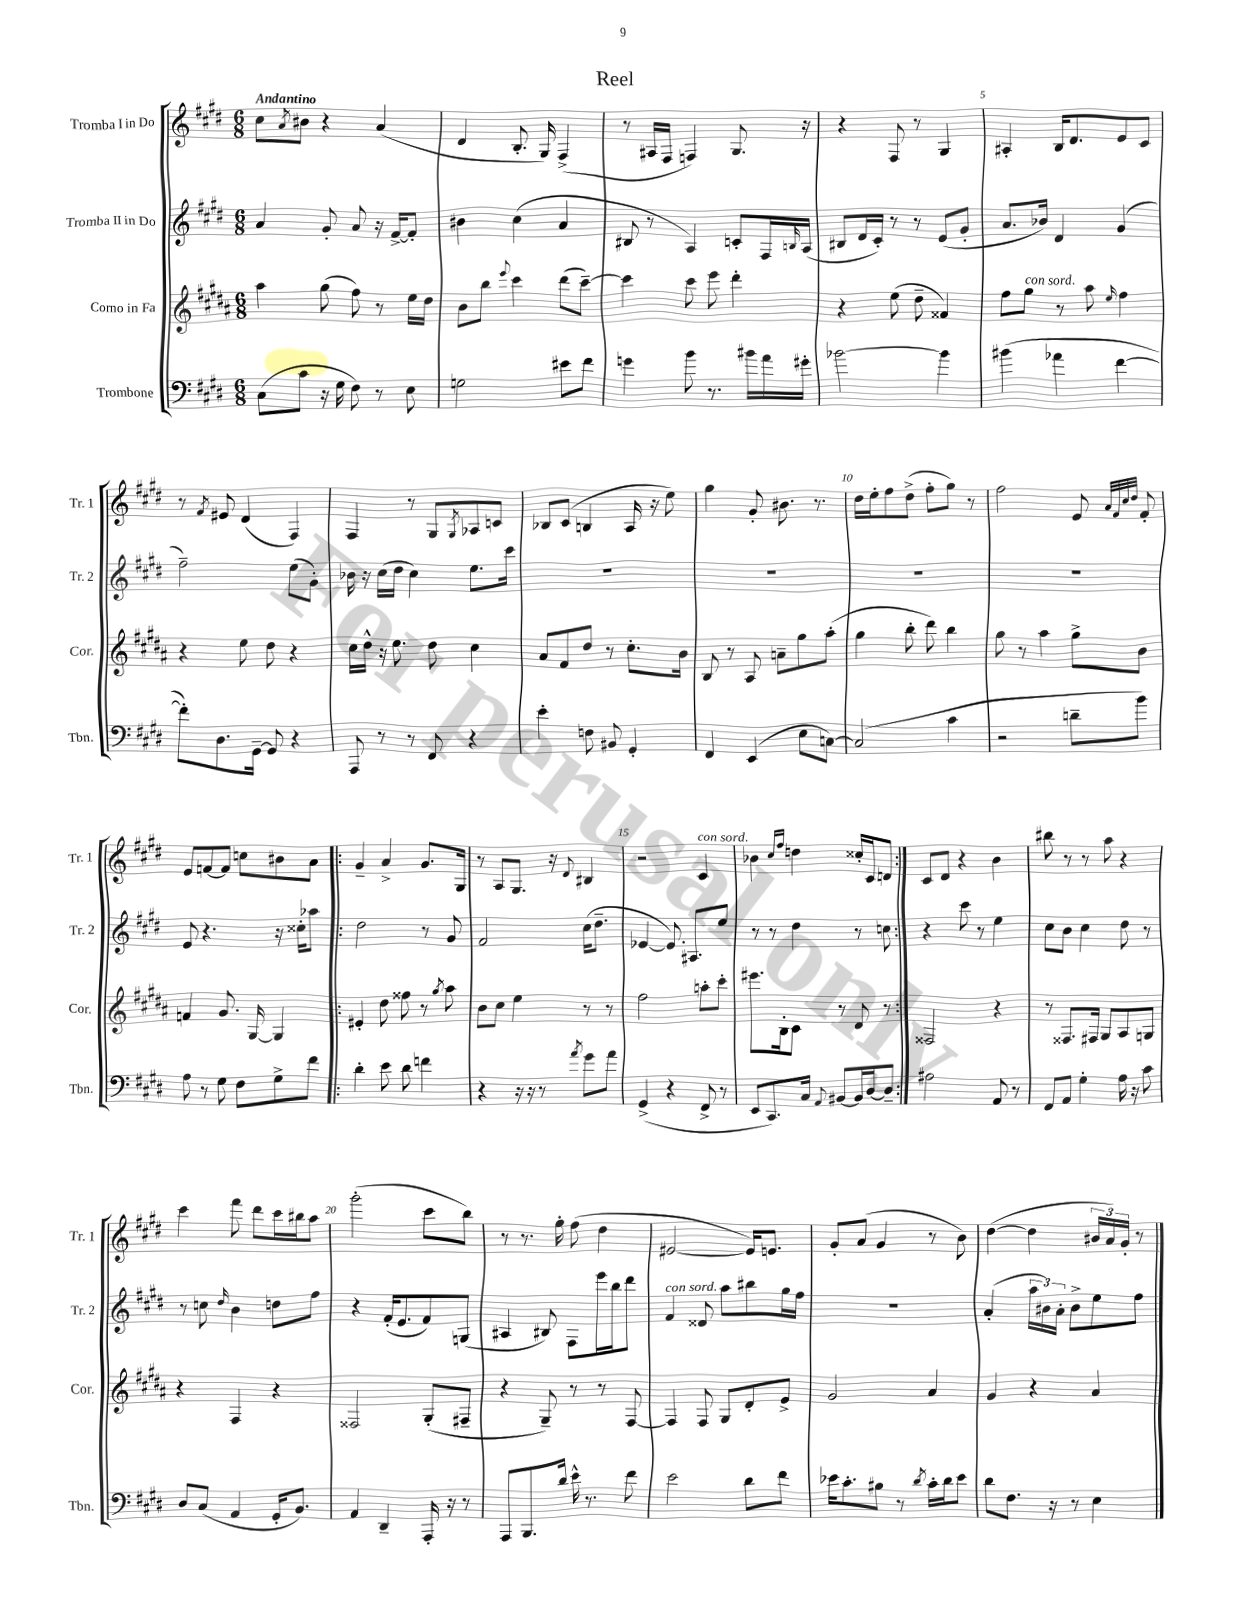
\header { title = "Reel" }
<<
\new StaffGroup <<
\new Staff = "s0" \with { instrumentName = "Tromba I in Do" shortInstrumentName = "Tr. 1" } {
    \clef treble \key e \major \numericTimeSignature \time 6/8 \tempo "Andantino"
    cis''8 \acciaccatura { a'8 } bis'8 r4 a'4( |
    dis'4 b8.-. gis16) fis4->( |
    r8 ais16 fis16 f4) gis8. r16 |
    r4 fis8 r8 gis4 |
    ais4-. b16 dis'8. e'8 cis'8 |
    r8 \acciaccatura { fis'8 } eis'8 dis'4( fis4) |
    fis4 r8 gis8 \acciaccatura { gis8 } aes8 c'8 |
    bes8 cis'8( b4 a16 r16 e''8) |
    gis''4 gis'8-. bis'8. r8. |
    dis''16 e''16-. fis''8 dis''8->( fis''8-. gis''8) r8 |
    fis''2 e'8 \grace { a'32 fis'32 cis''32 dis''32 } fis'8-. |
    e'8 f'8~ f'8 c''8 bis'8 a'8 |
    \repeat volta 2 { gis'4-- a'4-> gis'8. gis16 |
    r8 a8 gis8. r16 \appoggiatura { dis'8 } bis4 |
    r2 cis'4^\markup { \italic "con sord." } |
    bes'4 \grace { cis''16 fis''16 } d''4 cisis''16-. cis'16 d'8 | }
    cis'8 dis'8 r4 b'4 |
    bis''8 r8 r8 a''8 r4 |
    cis'''4 fis'''8 dis'''8 cis'''16 bis''16 a''8 |
    gis'''2-.( cis'''8 b''8) |
    r8 r8. gis''16-. fis''8( dis''4 |
    eis'2~ eis'16) e'8. |
    gis'8-. a'8( gis'4 r8 b'8) |
    dis''4~( dis''4 \tuplet 3/2 { bis'16 a'16) gis'16-. } r8 \bar "|." |
}
\new Staff = "s1" \with { instrumentName = "Tromba II in Do" shortInstrumentName = "Tr. 2" } {
    \clef treble \key e \major \numericTimeSignature \time 6/8
    a'4 gis'8-. a'8 r16 fis'16~-> fis'8-. |
    bis'4 cis''4( a'4 |
    bis8 r8 a4) c'8-. fis16 \grace { b16 } a16( |
    bis8 dis'16 cis'16-.) r8 r8 e'8( gis'8-. |
    a'8. bes'16) dis'4 gis'4( |
    fis''2--) e''8( gis'8-.) |
    bes'16 r16 cis''16( dis''16 cis''4) e''8. cis'''16 |
    R2. |
    R2. |
    R2. |
    R2. |
    e'8 r4. r16 cisis''16-. aes''8 |
    \repeat volta 2 { dis''2 r8 gis'8 |
    fis'2 cis''16( dis''8.-- |
    ees'4~ ees'8.) ais8. e''8 |
    r8 r8 dis''4 r8 c''8 | }
    r4 cis'''8 r8 e''4 |
    cis''8 b'8 cis''4 dis''8 r8 |
    r8 c''8 \grace { dis''16 } b'4 d''8 fis''8 |
    r4 fis'16-.( e'8. fis'8) g8( |
    ais4 bis8) fis8 e'''16 b''16 dis'''8 |
    fis'4^\markup { \italic "con sord." } disis'8 a''8 bis''8 gis''16 fis''16 |
    R2. |
    a'4-.( \tuplet 3/2 { a''16 bis'16) a'16-. } bis'8-> e''8 fis''8 \bar "|." |
}
\new Staff = "s2" \with { instrumentName = "Corno in Fa" shortInstrumentName = "Cor." } {
    \clef treble \key b \major \numericTimeSignature \time 6/8
    ais''4 gis''8( fis''8) r8 e''16 dis''16 |
    b'8 b''8 \appoggiatura { e'''8 } cis'''4 dis'''8( cis'''8~--) |
    cis'''4 cis'''8 e'''8 dis'''4-. |
    r4 e''8( dis''8-- fisis'4) |
    fis''8 gis''8^\markup { \italic "con sord." } r8 ais''8 \grace { e''16 } fis''4 |
    r4 e''8 dis''8 r4 |
    cis''16 dis''16-^ r16 e''8. dis''8 cis''4 |
    ais'8 fis'8 dis''8 r8 cis''8.-. b'16 |
    b8 r8 ais8 a'8-- gis''8 ais''8-.( |
    gis''4 b''8-. dis'''8) b''4 |
    gis''8 r8 ais''4 gis''8-> b'8 |
    f'4 gis'8. gis16~ gis4 |
    \repeat volta 2 { eis'4-. dis''8 fisis''8 r8 \acciaccatura { gis''8 } ais''8 |
    b'8 cis''8 e''4 r8 r8 |
    fis''2 a''8-. cis'''8-. |
    eis'''8. b16-. cis'8 r8 dis'8 r8 | }
    fisis2 r4 |
    r8 fisis8. fis16 gis8 ais8 g8 |
    r4 fis4 r4 |
    fisis2 gis8-.( fis8-- |
    r4 gis8--) r8 r8 fis8~ |
    fis4 fis8 gis8 dis'8-. e'8-> |
    gis'2 ais'4 |
    gis'4 r4 ais'4 \bar "|." |
}
\new Staff = "s3" \with { instrumentName = "Trombone" shortInstrumentName = "Tbn." } {
    \clef bass \key e \major \numericTimeSignature \time 6/8
    cis8( cis'8 r16 gis16 fis8) r8 e8 |
    g2 eis'8 fis'8 |
    g'4 b'8 r8. bis'16 a'16 gis'16-. |
    bes'2~ bes'4 |
    bis'4( aes'4 fis'4~ |
    fis'8-.) dis8. gis,16~-- gis,8 r4 |
    a,,8 r8 r8 fis,8 r4 |
    e'4-. f8 bis,8 gis,4-. |
    fis,4 e,4( e8 c8~) |
    c2( cis'4 |
    r2 d'8-- b'8) |
    a8 r8 gis8 fis8 gis8-> fis'8 |
    \repeat volta 2 { dis'4-. e'8 dis'8 f'4 |
    r4 r16 r16 r8 \acciaccatura { a'8 } gis'8 a'8 |
    gis,4->( r4 fis,8-> r8 |
    e,8 cis,8.) cis16 \appoggiatura { a,8 } bis,8~ bis,16 dis16~ dis8-- | }
    ais2 a,8 r8 |
    fis,8 a,8 gis4-. a16 r16 cis'8 |
    dis8 cis8( a,4 gis,16-. b,8.) |
    a,4 dis,4-- a,,16-. r16 r8 |
    a,,8 b,,8. dis'16 e'16-^ r8. fis'8 |
    e'2 dis'8 fis'8 |
    ees'16 cis'8.-. bis8 r8 \acciaccatura { dis'8 } cis'16-. dis'16 ees'8 |
    dis'8 fis8. r16 r8 e4 \bar "|." |
}
>>
>>
\layout { \context { \Score \override BarNumber.break-visibility = ##(#f #t #t) barNumberVisibility = #(every-nth-bar-number-visible 5) } }
